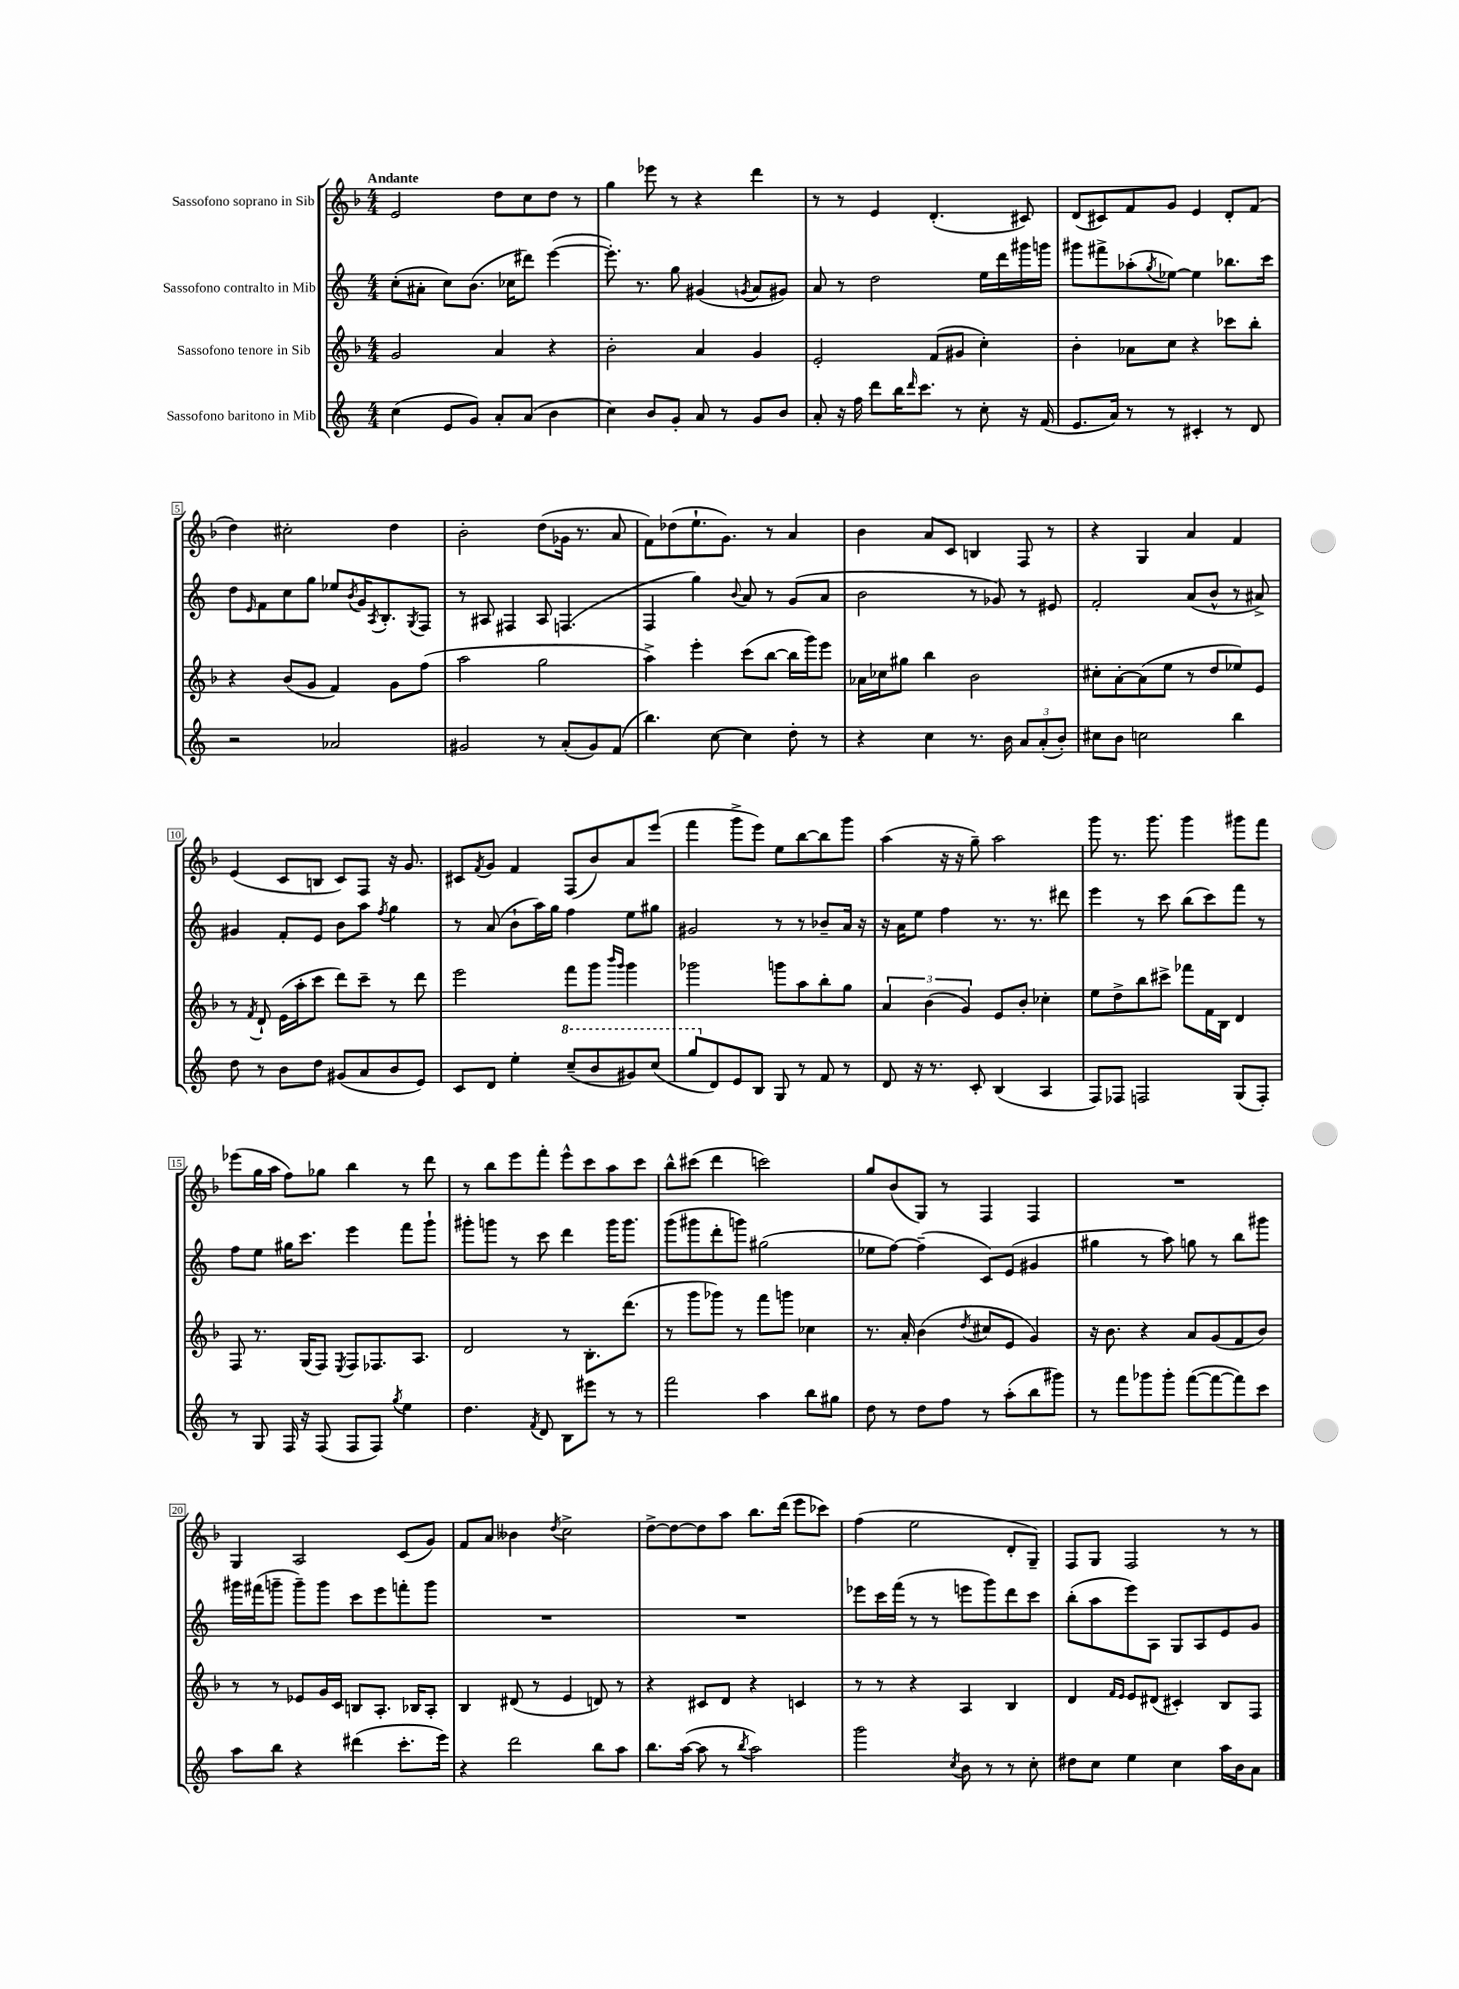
<<
\new StaffGroup <<
\new Staff = "s0" \with { instrumentName = "Sassofono soprano in Sib" } {
    \clef treble \key f \major \numericTimeSignature \time 4/4 \tempo "Andante"
    e'2 d''8 c''8 d''8 r8 |
    g''4 ees'''8 r8 r4 d'''4 |
    r8 r8 e'4 d'4.-.( cis'8) |
    d'8( cis'8) f'8 g'8 e'4 d'8-. f'8( |
    d''4) cis''2-. d''4 |
    bes'2-. d''8( ges'16 r8. a'8 |
    f'8) des''8( e''8.-! g'8.) r8 a'4 |
    bes'4 a'8 c'8 b4 f8 r8 |
    r4 g4 a'4 f'4 |
    e'4( c'8 b8 c'8) f8 r16 g'8. |
    cis'8 \acciaccatura { f'8 } g'8 f'4 f8( bes'8) a'8 e'''8( |
    f'''4 g'''8-> e'''8) e''8 bes''8~ bes''8 g'''8 |
    a''4( r16 r16 g''8--) a''2 |
    g'''8 r8. g'''8. g'''4 gis'''8 f'''8 |
    ees'''8( g''16 a''16 f''8) ges''8 bes''4 r8 d'''8 |
    r8 bes''8 e'''8 f'''8-. e'''8-^ c'''8 a''8 c'''8 |
    bes''8-^ cis'''8( d'''4 c'''2) |
    g''8 bes'8( g8) r8 f4 f4 |
    R1 |
    g4 a2 c'8( g'8) |
    f'8 a'8 beses'4 \acciaccatura { d''8 } c''2-> |
    d''8~-> d''8~ d''8 a''8 bes''8. d'''16( e'''8 ces'''8) |
    f''4( e''2 d'8-. g8--) |
    f8 g8 f2 r8 r8 \bar "|." |
}
\new Staff = "s1" \with { instrumentName = "Sassofono contralto in Mib" } {
    \clef treble \key c \major \numericTimeSignature \time 4/4
    c''8-.( ais'8-. c''8) b'8.( ces''16 dis'''8) e'''4~( |
    e'''8.-.) r8. g''8 gis'4( \acciaccatura { g'8 } a'8 gis'8) |
    a'8 r8 d''2 e''16 d'''16 gis'''16 g'''16 |
    gis'''8 fis'''8-> aes''8-.( \acciaccatura { g''8 } ees''8~) ees''4 bes''8. c'''16 |
    d''8 \grace { e'16 } f'8 c''8 g''8 ees''8 \acciaccatura { b'8 } g'16 \acciaccatura { a8 } b8.-. \acciaccatura { g8 } f8 |
    r8 ais8 fis4 ais8 f4.( |
    f4 g''4) \appoggiatura { b'8 } a'8 r8 g'8( a'8 |
    b'2 r8 ges'8) r8 eis'8 |
    f'2-. a'8( b'8-^ r8 ais'8->) |
    gis'4 f'8-. e'8 b'8 a''8 \acciaccatura { f''8 } g''4 |
    r8 a'8( b'8-! a''16) g''16 f''4 e''8 gis''8 |
    gis'2 r8 r8 bes'8-- a'16 r16 |
    r16 a'16 e''8 f''4 r8. r8. dis'''8 |
    e'''4 r8 c'''8 b''8( c'''8) f'''8 r8 |
    f''8 e''8 gis''16 c'''8. e'''4 f'''8 g'''8-! |
    gis'''8-. g'''8 r8 c'''8 d'''4 g'''16 g'''8. |
    g'''8( gis'''8 d'''8-. g'''8) gis''2( |
    ees''8 f''8~) f''4--( c'8) e'8( gis'4 |
    gis''4 r8 a''8) g''8 r8 b''8 gis'''8 |
    gis'''16 fis'''16( g'''8-- g'''8--) g'''8 c'''8 e'''8 f'''8-. g'''8 |
    R1 |
    R1 |
    ees'''8 c'''16 f'''16( r8 r8 e'''8 g'''8) d'''8 c'''8 |
    b''8-.( a''8 e'''8) a8 g8 a8 e'8 g'8 \bar "|." |
}
\new Staff = "s2" \with { instrumentName = "Sassofono tenore in Sib" } {
    \clef treble \key f \major \numericTimeSignature \time 4/4
    g'2 a'4 r4 |
    bes'2-. a'4 g'4 |
    e'2-. f'8( gis'8 c''4-.) |
    bes'4-. aes'8 c''8 r4 ces'''8 bes''8-. |
    r4 bes'8( g'8 f'4) g'8 f''8( |
    a''2 g''2 |
    a''4->) e'''4-. c'''8( bes''8~ bes''16 g'''16) e'''8 |
    aes'16 ces''16 gis''8 bes''4 bes'2 |
    cis''8-. a'8~-. a'8( e''8 r8 d''8 ees''8) e'8 |
    r8 \acciaccatura { f'8 } d'8-! e'16( a''16-. c'''8 d'''8) c'''8-- r8 d'''8 |
    e'''2 f'''8 g'''8 \grace { bes'''16 g'''16 } g'''4 |
    ges'''2 g'''8 a''8 bes''8-. g''8 |
    \tuplet 3/2 { a'4 bes'4( g'4) } e'8 bes'8-. ces''4-. |
    e''8 d''8-> bes''8 cis'''8-> fes'''8 f'16 bes16 d'4 |
    f8 r8. g16( f8) \acciaccatura { e8 } f8 fes8. a8. |
    d'2 r8 bes8.-. d'''8.( |
    r8 g'''8 ges'''8) r8 f'''8 g'''8 ces''4 |
    r8. a'16-. bes'4( \acciaccatura { d''8 } cis''8 e'8 g'4) |
    r16 bes'8. r4 a'8 g'8( f'8 bes'8) |
    r8 r8 ees'8 g'16 c'16 b8 a8.-. bes16 a8-. |
    bes4 dis'8( r8 e'4 d'8) r8 |
    r4 cis'8 d'8 r4 c'4 |
    r8 r8 r4 a4 bes4 |
    d'4 \grace { f'16 e'16 } e'8 dis'8( cis'4-.) bes8 f8 \bar "|." |
}
\new Staff = "s3" \with { instrumentName = "Sassofono baritono in Mib" } {
    \clef treble \key c \major \numericTimeSignature \time 4/4
    c''4( e'8 g'8) a'8-. a'8( b'4 |
    c''4) b'8 g'8-. a'8 r8 g'8 b'8 |
    a'8-. r16 f''16 d'''8 b''16 \grace { d'''16 } c'''8. r8 c''8-. r16 f'16( |
    e'8. a'16) r8 r8 cis'4-. r8 d'8 |
    r2 aes'2 |
    gis'2 r8 a'8-.( gis'8) f'8( |
    b''4.) c''8~ c''4 d''8-. r8 |
    r4 c''4 r8. b'16 \tuplet 3/2 { a'8 a'8-.( b'8-.) } |
    cis''8 b'8 c''2 b''4 |
    d''8 r8 b'8 d''8 gis'8( a'8 b'8 e'8) |
    c'8 d'8 e''4-. \ottava #1 c'''8--( b''8 gis''8) c'''8( |
    g'''8 \ottava #0 d'8) e'8 b8 g8 r8 f'8 r8 |
    d'8 r16 r8. c'8-. b4( a4 |
    f8) fes8 f2 g8( f8-.) |
    r8 g8 f16 r16 f8( f8 f8) \acciaccatura { g''8 } e''4 |
    d''4. \acciaccatura { f'8 } d'8 b8 eis'''8 r8 r8 |
    f'''2 a''4 b''8 gis''8 |
    d''8 r8 d''8 f''8 r8 a''8-.( b''8 gis'''8) |
    r8 f'''8 ges'''8 ges'''8-. f'''8~( f'''8~ f'''8) c'''8 |
    a''8 b''8 r4 dis'''4( c'''8.-. e'''16) |
    r4 d'''2 b''8 a''8 |
    b''8. a''16~( a''8 r8 \acciaccatura { b''8 } a''2) |
    g'''2 \acciaccatura { c''8 } b'8 r8 r8 c''8-. |
    dis''8 c''8 e''4 c''4 a''16 b'16 a'8 \bar "|." |
}
>>
>>
\layout { \context { \Score \override BarNumber.stencil = #(make-stencil-boxer 0.1 0.3 ly:text-interface::print) } }
